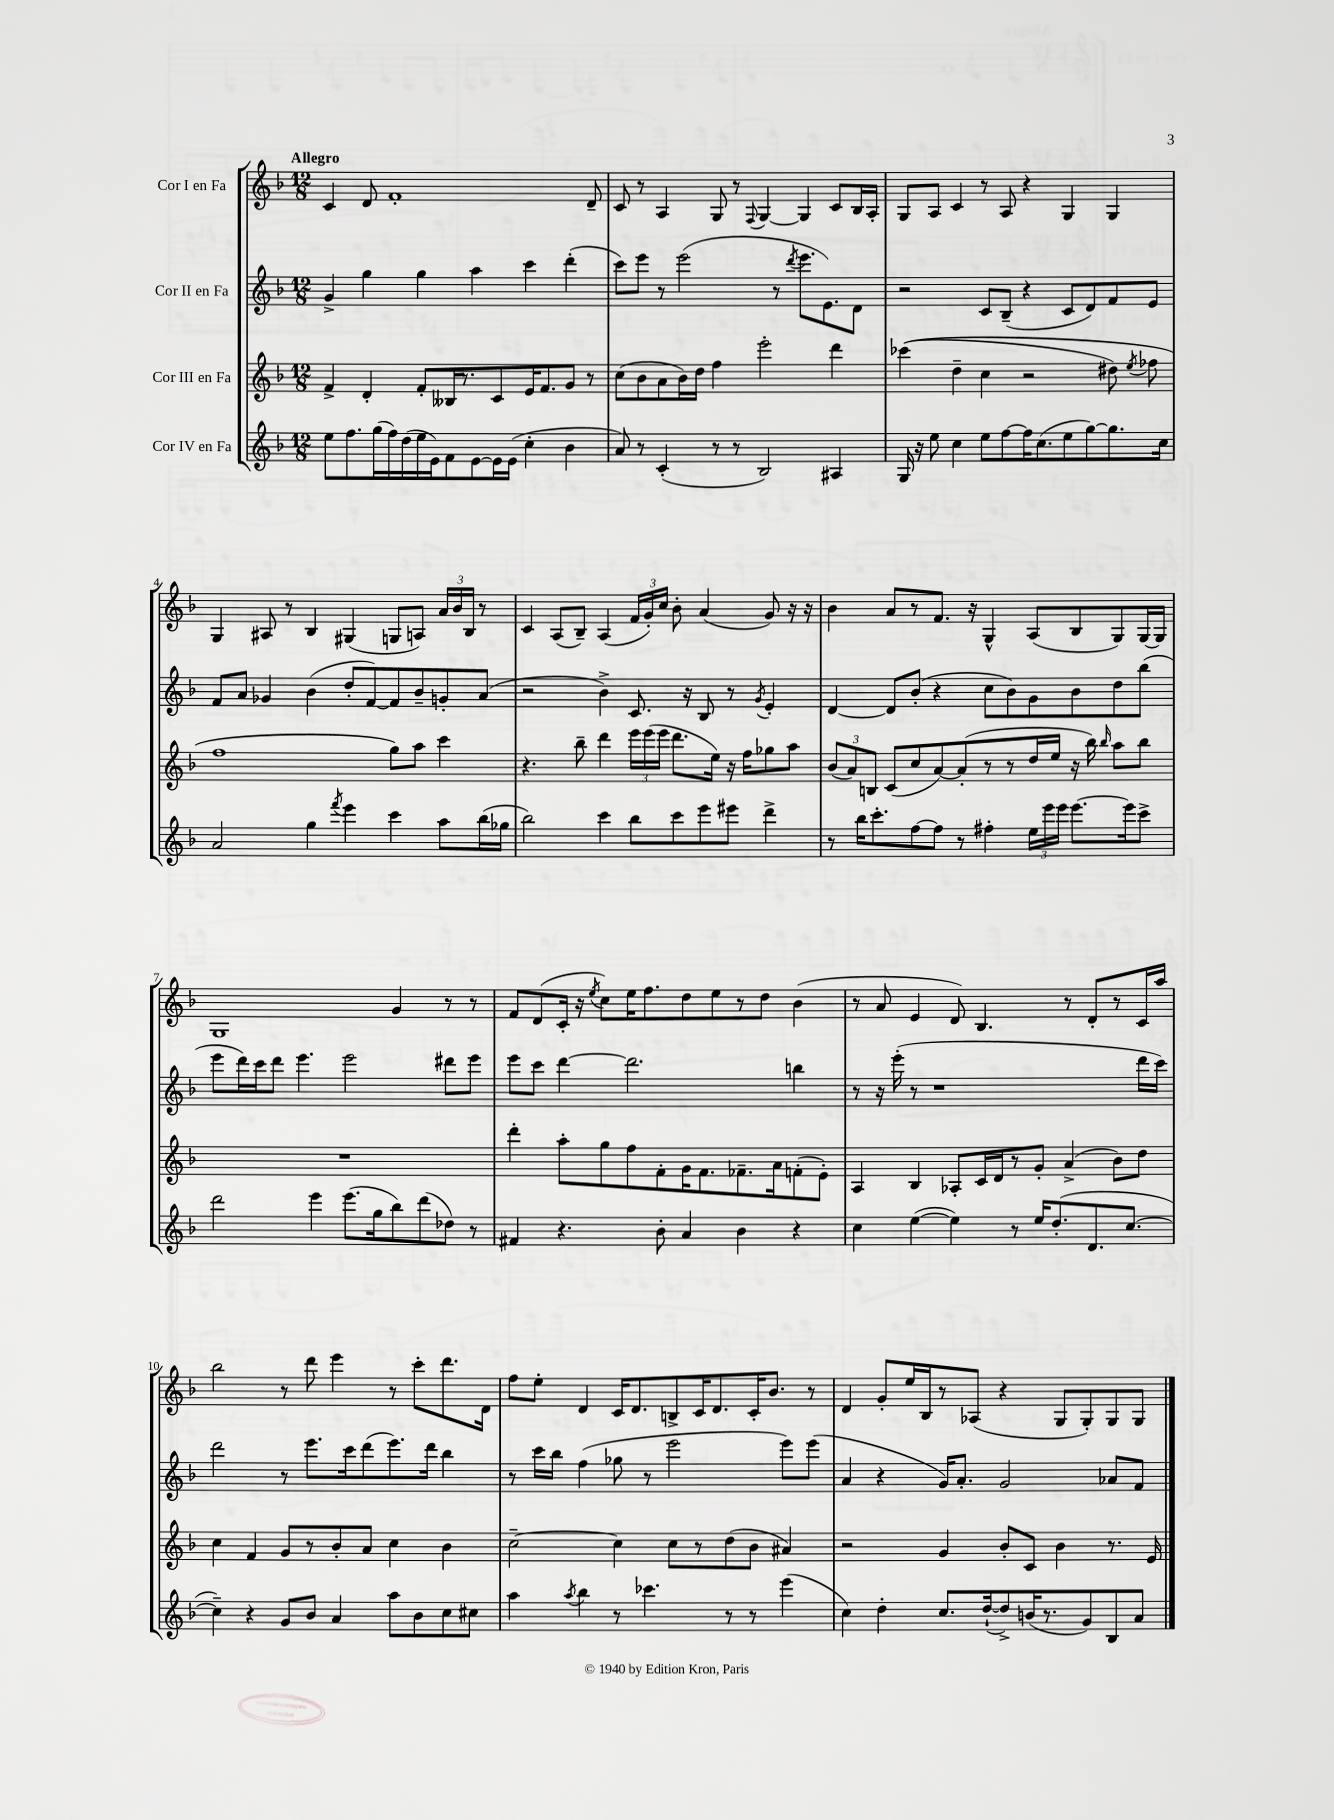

**kern	**kern	**kern	**kern
*staff4	*staff3	*staff2	*staff1
*clefG2	*clefG2	*clefG2	*clefG2
*k[b-]	*k[b-]	*k[b-]	*k[b-]
*M12/8	*M12/8	*M12/8	*M12/8
8ee	4f^	4g^	4c
8.ff	.	.	.
.	4d'	4gg	8d
(16gg	.	.	.
16ff)	.	.	1f'
(16dd	.	.	.
16ee	8f'	4gg	.
16e)	.	.	.
8f	16B--	.	.
.	8.r	.	.
[8e	.	4aa	.
16e]	8c	.	.
(16e	.	.	.
4cc'	16e	4ccc	.
.	8.f	.	.
4b-	8g	(4ddd'	.
.	8r	.	8d~
=	=	=	=
8a)	(8cc	8ccc)	8c
8r	8b-	8eee	8r
(4c'	8a	8r	4A
.	16b-)	(2eee	.
.	16dd	.	.
8r	4ff	.	8G
8r	.	.	8r
.	.	.	8qqF
2B-)	2eee'	.	[4G
.	.	8r	.
.	.	8qddd	.
.	.	8.eee	4G]
.	.	8.e)	.
4A#	4ddd	.	8c
.	.	8d	16B-
.	.	.	16A'
=	=	=	=
16G	&((4ccc-	2r	8G
16r	.	.	.
8ee	.	.	8A
4cc	4dd~	.	4c
8ee	4cc	8c	8r
[8ff	.	(8B-~	8A
16ff]	2r	4r	4r
(8.cc	.	.	.
8ee	.	8c	4G
[8gg)	.	8d)	.
8.gg]	8dd#)	8f	4G
.	8qee	.	.
.	8ff-	8e	.
16cc	.	.	.
=	=	=	=
2a	1ff	8f	4G
.	.	8a	.
.	.	4g-	8A#
.	.	.	8r
4gg	.	(4b-	4B-
8qfff	.	.	.
4eee	.	8dd'	(4G#
.	.	[8f)	.
4ccc	8gg&)	8f]	8G
.	8aa	8b-~	8A)
8aa	4ccc	8g'	24a
.	.	.	24b-
.	.	.	24B-
(16bb-	.	(8a	8r
16gg-	.	.	.
=	=	=	=
2bb-)	4.r	2r	4c
.	.	.	(8A
.	8bb-~	.	8B-~)
4ccc	4ddd	4b-^)	(4A
8bb-	24eee	8.c	24f
.	(24eee	.	24g')
.	24eee	.	24cc
8ccc	8.ddd	.	8b-'
.	.	16r	.
8eee	.	8B-	(4a
.	16ee)	.	.
8eee#	16r	8r	.
.	16ff	.	.
.	.	8qg	.
4ddd^	8gg-	4e'	8g)
.	8aa	.	16r
.	.	.	16r
=	=	=	=
8r	(12b-	[4d	4b-
.	12a)	.	.
16bb-	.	.	.
.	12B	.	.
8.ccc'	.	.	.
.	(8c	8d]	8a
[8ff	8cc	(8b-'	8r
8ff]	[8a)	4r	8.f
8r	(8a']	.	.
.	.	.	16r
4ff#'	8r	8cc	4G^^
.	8r	8b-)	.
24ee	16dd	8g	(8A
24eee	.	.	.
.	16ee	.	.
24eee	.	.	.
[8.eee	16r	8b-	8B-
.	16bb-)	.	.
.	16qqbb-	.	.
.	8aa	8dd	8G)
16eee]	.	.	.
8ccc^	8bb-	(8bb-	[16G
.	.	.	16G]
=	=	=	=
2ddd	1.r	8eee	1G
.	.	16ddd)	.
.	.	16ccc	.
.	.	8ddd	.
.	.	4.eee	.
4eee	.	.	.
(8.eee	.	2eee	.
16gg	.	.	.
8bb-)	.	.	4g
(8ddd	.	.	.
8dd-)	.	8ddd#	8r
8r	.	8eee	8r
=	=	=	=
4f#	4ddd'	8eee	8f
.	.	8ccc	(8d
4.r	8aa'	[4ddd	16c'
.	.	.	16r
.	.	.	8qee
.	8gg	.	8cc)
.	8ff	2.ddd]	16ee
.	.	.	8.ff
8b-'	8f'	.	.
4a	16g	.	8dd
.	8.f	.	.
.	.	.	8ee
4b-	8.f-~	.	8r
.	.	.	8dd
.	16a	.	.
4r	(8f'	4bb	(4b-
.	8e')	.	.
=	=	=	=
4cc	4A	8r	8r
.	.	16r	8a
.	.	(16eee'	.
([4ee	4B-	8r	4e
.	.	1r	.
4ee])	8A-'	.	8d)
.	16c	.	4.B-
.	16d	.	.
8r	8r	.	.
16ee	8g'	.	.
(8.dd'	.	.	.
.	(4a^	.	8r
8.d	.	.	8d'
.	8b-)	.	8r
[8.cc	.	.	.
.	8dd	16ddd	16c
.	.	16ccc)	16aa
=	=	=	=
4cc~])	4cc	2ddd	2bb-
4r	4f	.	.
8g	8g	8r	8r
8b-	8r	8.eee	8ddd
4a	8b-'	.	4eee
.	.	16ccc	.
.	8a	(8ddd	.
8aa	4cc	8.eee)	8r
8b-	.	.	8ccc'
.	.	16ddd	.
8cc	4b-	4bb-	8.ddd
8cc#	.	.	.
.	.	.	16d
=	=	=	=
4aa	[2cc~	8r	8ff
.	.	16ccc	8ee'
.	.	16bb-	.
8qaa	.	.	.
4bb-	.	(4ff	4d
8r	4cc]	8gg-	16c
.	.	.	8.d
4.ccc-	.	8r	.
.	8cc	2eee	8B^
.	8r	.	16c
.	.	.	8.d
8r	(8dd	.	.
8r	8b-	.	16c'
.	.	.	8.b-
(4eee	4a#)	8eee)	.
.	.	(8eee	8r
=	=	=	=
4cc)	2r	4a	4d
4dd'	.	4r	8g'
.	.	.	16ee
.	.	.	16B-
8.cc	4g	16g)	8r
.	.	8.a'	.
.	.	.	(8A-
([16dd`	.	.	.
8dd^])	8b-'	2g	4r
(16b	8c	.	.
8.r	.	.	.
.	4b-	.	8G
8g)	.	.	8G')
8B-	8.r	8a-	8G
8a	.	8f	8G
.	16e	.	.
==	==	==	==
*-	*-	*-	*-
